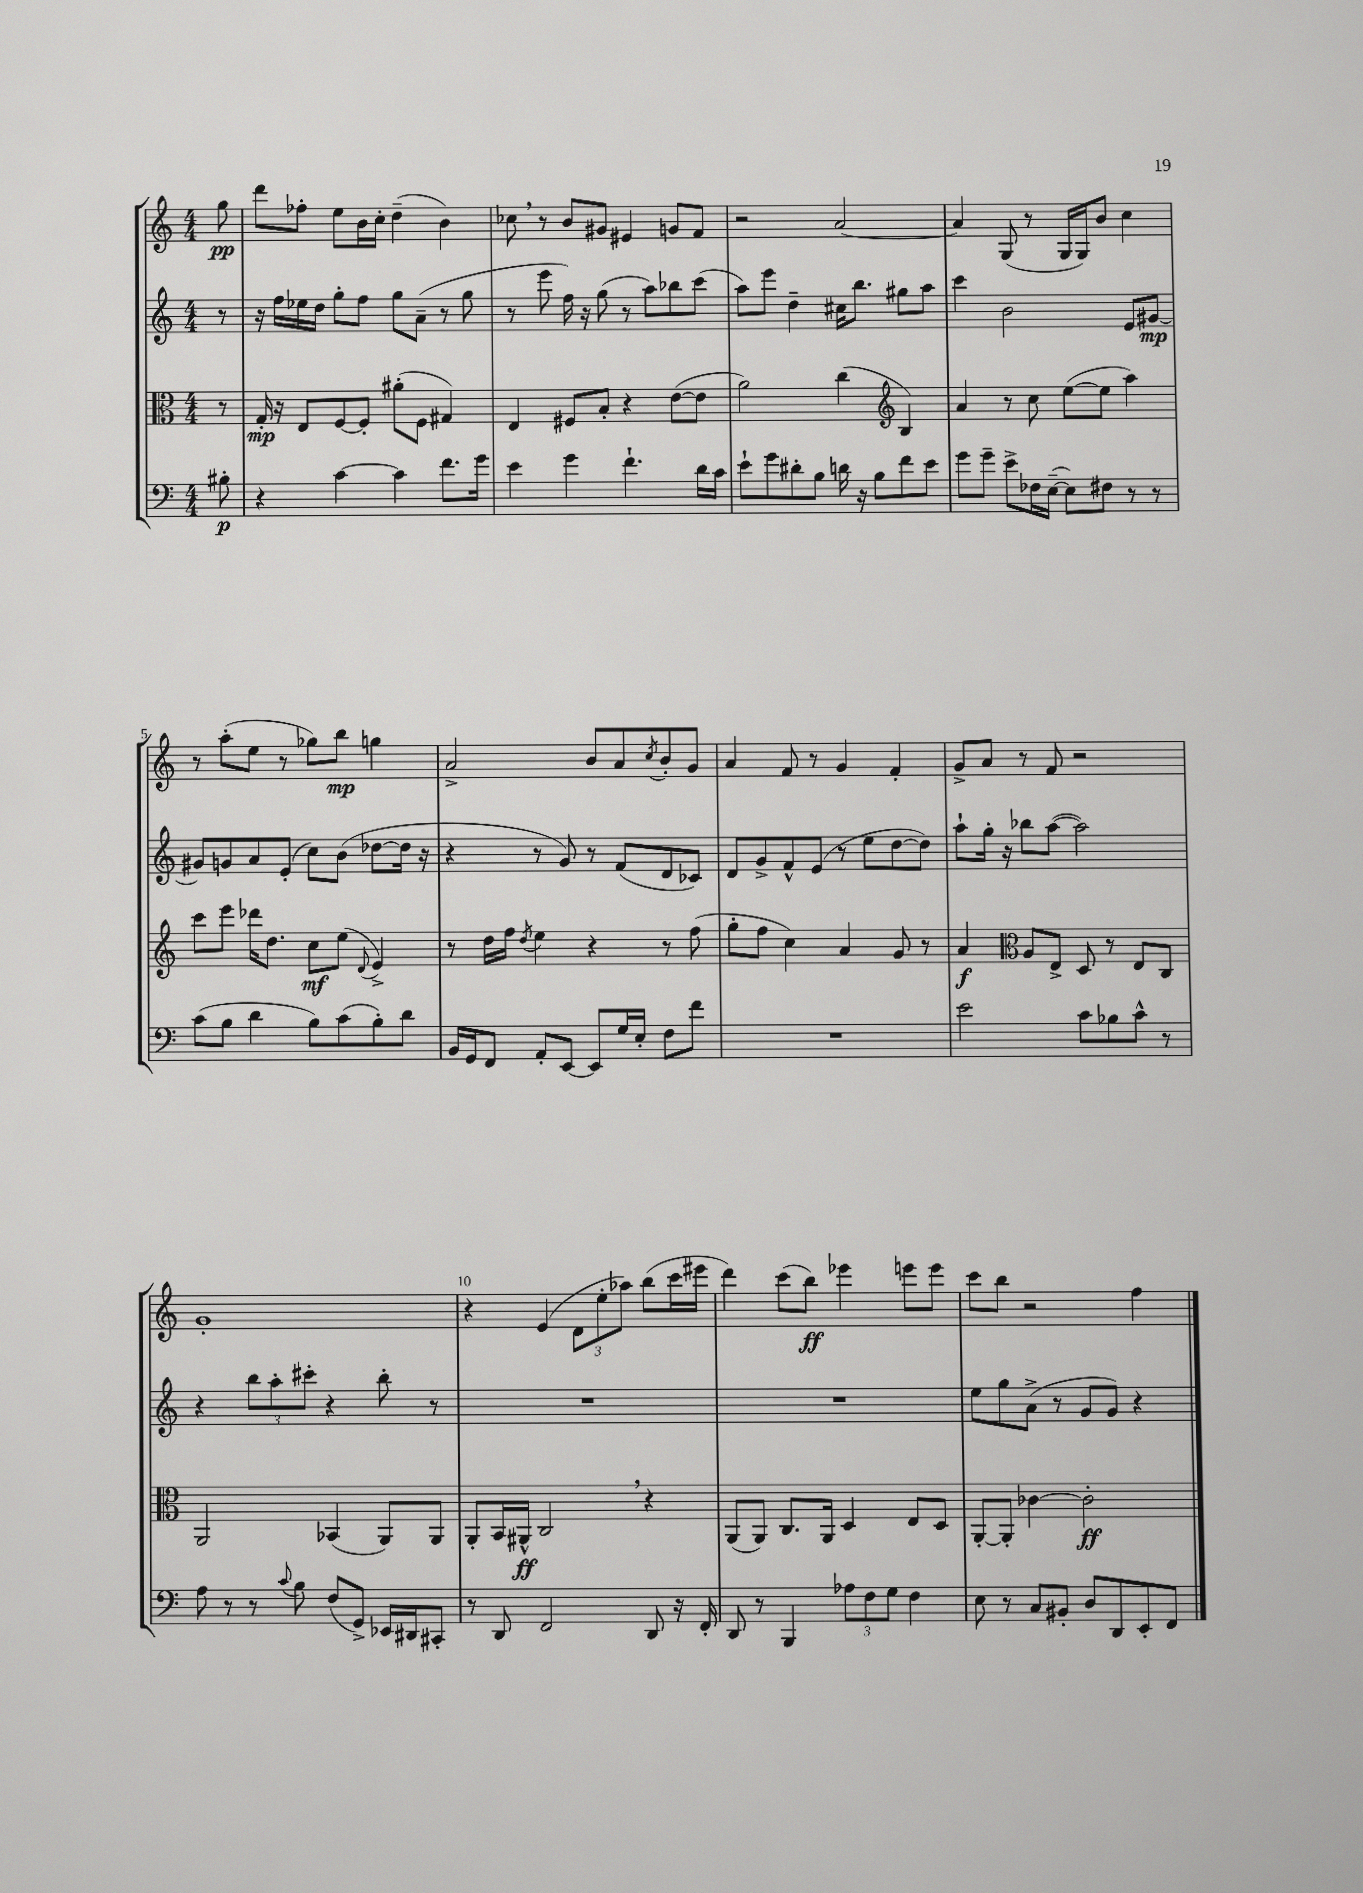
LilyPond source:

<<
\new StaffGroup <<
\new Staff = "s0" {
    \clef treble \key c \major \numericTimeSignature \time 4/4 \partial 8
    g''8\pp |
    d'''8 fes''8-. e''8 b'16 c''16-. d''4--( b'4) |
    ces''8 \breathe r8 b'8 gis'8 eis'4 g'8 f'8 |
    r2 a'2~ |
    a'4 g8( r8 g16 g16) b'8 c''4 |
    r8 a''8-.( e''8 r8 ges''8) b''8\mp g''4 |
    a'2-> b'8 a'8 \acciaccatura { c''8 } b'8-. g'8 |
    a'4 f'8 r8 g'4 f'4-. |
    g'8-> a'8 r8 f'8 r2 |
    g'1-. |
    r4 e'4( \tuplet 3/2 { d'8 e''8-. aes''8) } b''8( c'''16 eis'''16 |
    d'''4) c'''8( b''8\ff) ees'''4 e'''8 e'''8 |
    c'''8 b''8 r2 f''4 \bar "|." |
}
\new Staff = "s1" {
    \clef treble \key c \major \numericTimeSignature \time 4/4 \partial 8
    r8 |
    r16 f''16 ees''16 d''16 g''8-. f''8 g''8 a'8--( r8 g''8 |
    r8 e'''8 f''16) r16 g''8( r8 a''8) bes''8 c'''8( |
    a''8) e'''8 d''4-- cis''16 b''8. gis''8 a''8 |
    c'''4 b'2 e'8 gis'8~\mp |
    gis'8 g'8 a'8 e'8-.( c''8) b'8( des''8~ des''16 r16 |
    r4 r8 g'8) r8 f'8( d'8 ces'8) |
    d'8 g'8-> f'8-^ e'8( r8 e''8 d''8~ d''8) |
    a''8-! g''16-. r16 bes''8 a''8~( a''2) |
    r4 \tuplet 3/2 { b''8 a''8-. cis'''8-. } r4 b''8-. r8 |
    R1 |
    R1 |
    e''8 g''8 a'8->( r8 g'8 g'8) r4 \bar "|." |
}
\new Staff = "s2" {
    \clef alto \key c \major \numericTimeSignature \time 4/4 \partial 8
    r8 |
    g16-.\mp r16 e8 f8~ f8-. ais'8-.( f8 gis4) |
    e4 fis8 b8-. r4 e'8~( e'8 |
    a'2) c''4( \clef treble b4) |
    a'4 r8 c''8 e''8~( e''8 a''4) |
    c'''8 e'''8 des'''16 d''8. c''8\mf e''8( \appoggiatura { d'8 } e'4->) |
    r8 d''16 f''16 \acciaccatura { d''8 } e''4 r4 r8 f''8( |
    g''8-. f''8 c''4) a'4 g'8 r8 |
    a'4\f \clef alto a8 e8-> d8 r8 e8 c8 |
    a,2 bes,4( a,8) a,8 |
    a,8-. b,16 ais,16-^\ff c2 \breathe r4 |
    a,8( a,8) c8. a,16 d4 e8 d8 |
    a,8~-. a,8-. ces'4~ ces'2-.\ff \bar "|." |
}
\new Staff = "s3" {
    \clef bass \key c \major \numericTimeSignature \time 4/4 \partial 8
    bis8-.\p |
    r4 c'4~ c'4 f'8. g'16 |
    e'4 g'4 f'4.-! d'16 c'16 |
    e'8-! g'8 dis'8-. b8 d'16 r16 b8 f'8 e'8 |
    g'8 g'8-- e'8-> fes16 e16~--( e8) fis8 r8 r8 |
    c'8( b8 d'4 b8) c'8( b8-.) d'8 |
    b,16 g,16 f,8 a,8-. e,8~ e,8 g16 e16-. f8 f'8 |
    R1 |
    e'2 c'8 bes8 c'8-^ r8 |
    a8 r8 r8 \appoggiatura { c'8 } b8 f8( g,8->) ees,16 dis,16 cis,8-. |
    r8 d,8 f,2 d,8 r16 f,16-. |
    d,8 r8 b,,4 \tuplet 3/2 { aes8 f8 g8 } f4 |
    e8 r8 c8 bis,8-. d8 d,8 e,8-. f,8 \bar "|." |
}
>>
>>
\layout { \context { \Score \override BarNumber.break-visibility = ##(#f #t #t) barNumberVisibility = #(every-nth-bar-number-visible 5) } }
